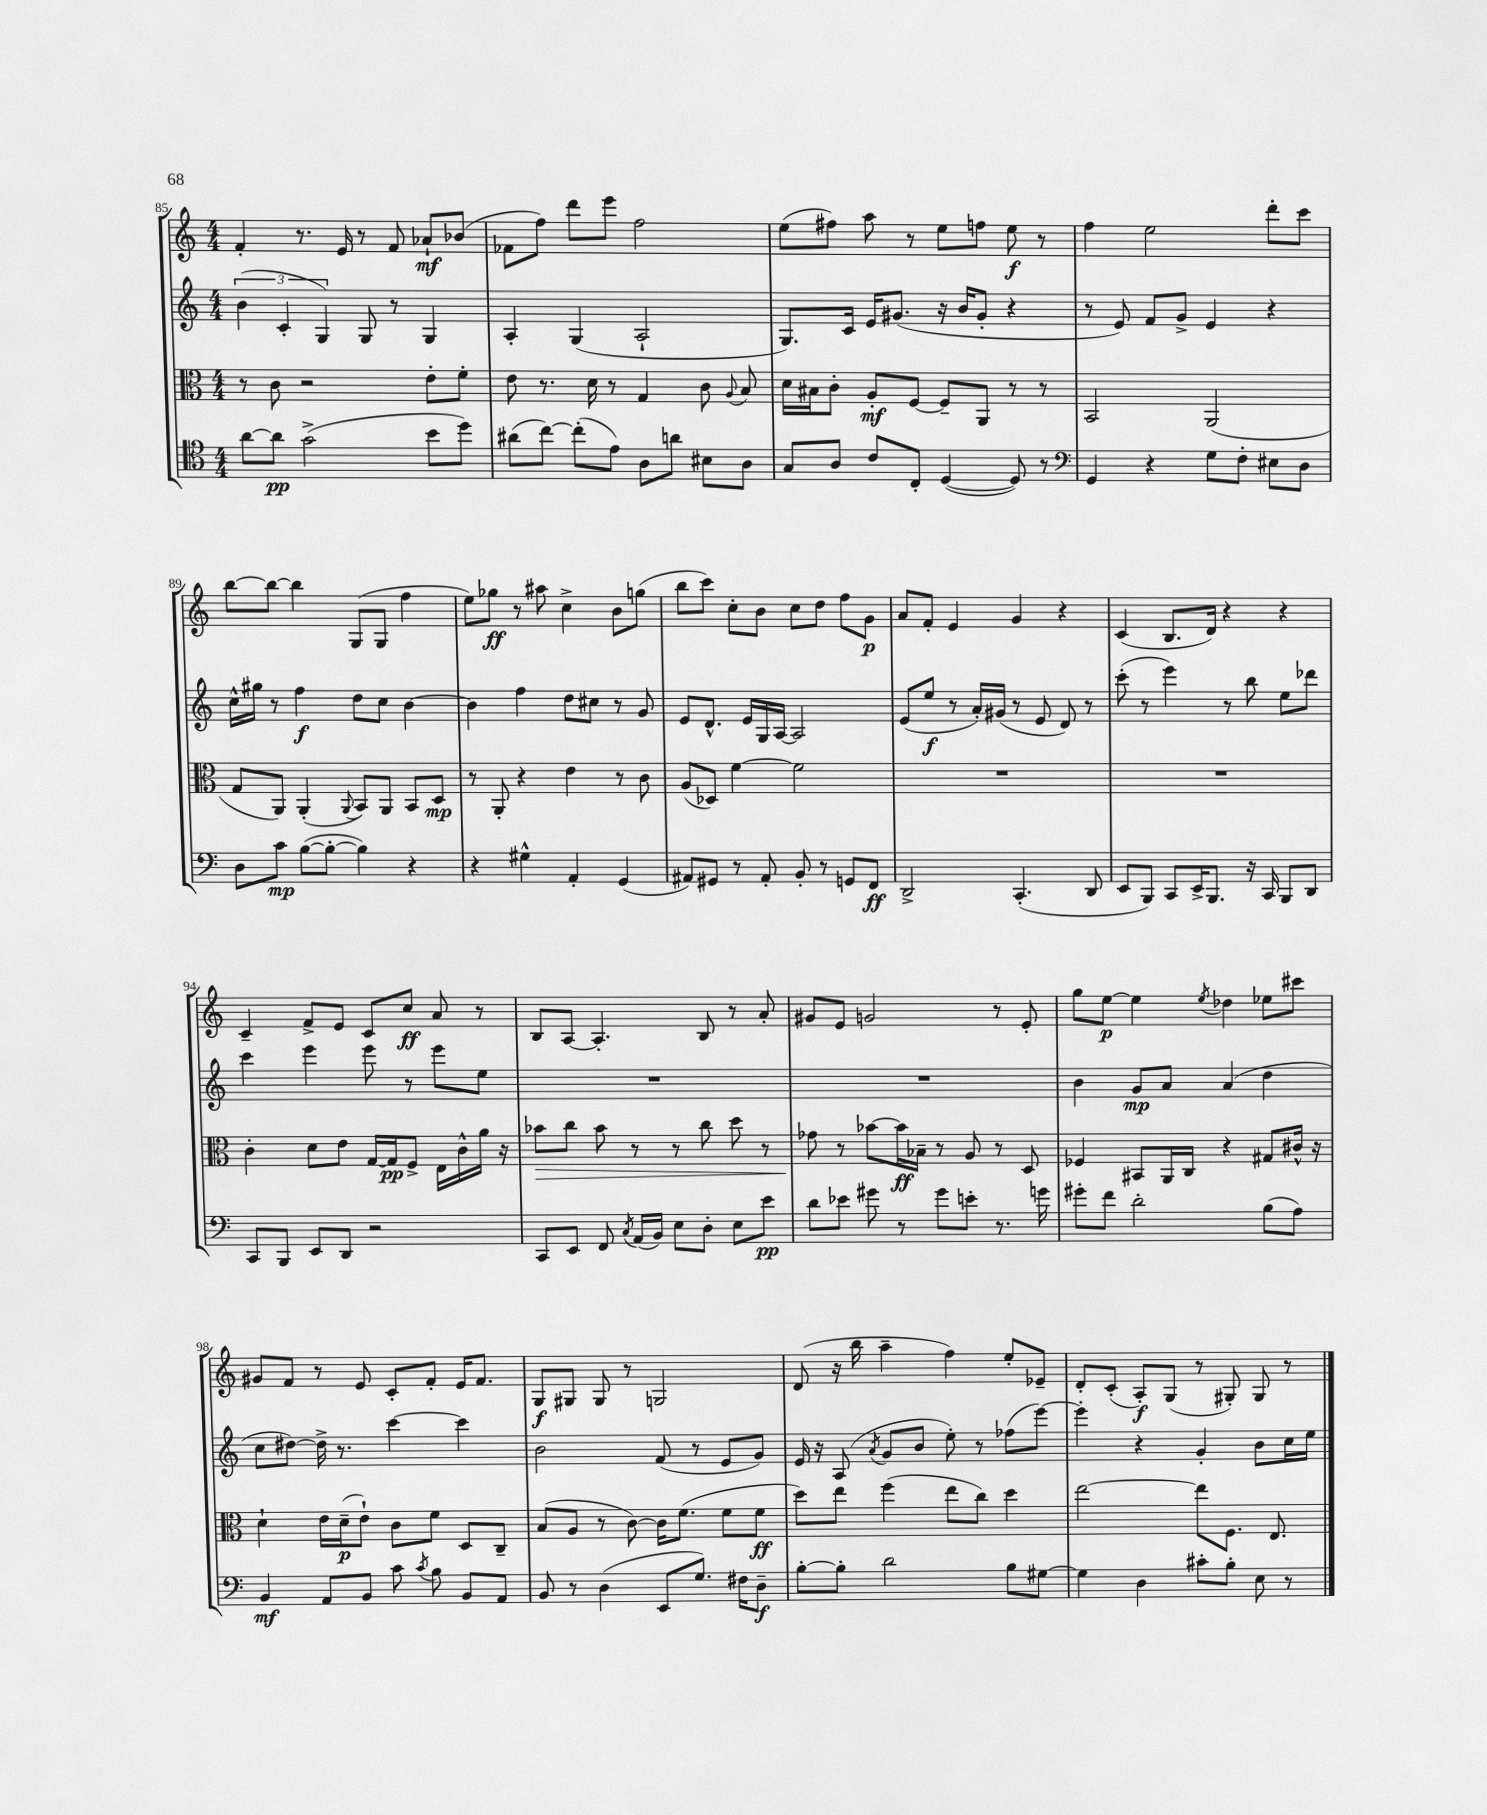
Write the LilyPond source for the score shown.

<<
\new StaffGroup <<
\new Staff = "s0" {
    \clef treble \key c \major \numericTimeSignature \time 4/4
    \autoBeamOff f'4-. r8. e'16 r8 f'8 aes'8[-!\mf bes'8]( |
    fes'8[ f''8]) d'''8[ e'''8] f''2 |
    e''8[( fis''8]) a''8 r8 e''8[ f''8] e''8\f r8 |
    f''4 e''2 d'''8[-. c'''8] |
    b''8[~ b''8]~ b''4 g8[( g8] f''4 |
    e''8[) ges''8]\ff r8 ais''8 c''4-> b'8[ g''8]( |
    b''8[ c'''8]) c''8[-. b'8] c''8[ d''8] f''8[ g'8]\p |
    a'8[ f'8]-. e'4 g'4 r4 |
    c'4( b8.[ d'16]) r4 r4 |
    c'4-- f'8[-> e'8] c'8[ c''8]\ff a'8 r8 |
    b8[ a8]~ a4.-. b8 r8 a'8-. |
    gis'8[ e'8] g'2 r8 e'8-. |
    g''8[ e''8]~\p e''4 \acciaccatura { e''8 } des''4 ees''8[ cis'''8] |
    gis'8[ f'8] r8 e'8 c'8[-. f'8]-. e'16[ f'8.] |
    g8[\f gis8] gis8 r8 g2 |
    d'8( r16 b''16 a''4-- f''4) e''8[-. ees'8]-- |
    d'8[-. c'8]-.( a8[-.\f) g8]( r8 gis8-.) gis8 r8 \bar "|." |
}
\new Staff = "s1" {
    \clef treble \key c \major \numericTimeSignature \time 4/4
    \autoBeamOff \tuplet 3/2 { b'4( c'4-. g4) } g8 r8 g4 |
    a4-. g4( a2-! |
    g8.[) c'16] e'16[ gis'8.]( r16 b'16[ gis'8]-. r4 |
    r8 e'8) f'8[ g'8]-> e'4 r4 |
    c''16[-^ gis''16] r8 f''4\f d''8[ c''8] b'4~ |
    b'4 f''4 d''8[ cis''8] r8 g'8 |
    e'8[ d'8.]-^ e'16[ g16 a16]~ a2 |
    e'8[( e''8]\f r8 a'16[-.) gis'16]( r8 e'8 d'8) r8 |
    c'''8-.( r8 e'''4) r8 b''8 e''8[ des'''8] |
    c'''4 e'''4 e'''8 r8 e'''8[ e''8] |
    R1 |
    R1 |
    b'4 g'8[\mp a'8] a'4( d''4 |
    c''8[ dis''8]~) dis''16-> r8. c'''4~ c'''4 |
    b'2 f'8( r8 e'8[ g'8]) |
    e'16 r16 a8( \acciaccatura { a'8 } g'8[ b'8] e''8-.) r8 fes''8[( e'''8]~) |
    e'''4-. r4 g'4-. b'8[ c''16 e''16] \bar "|." |
}
\new Staff = "s2" {
    \clef alto \key c \major \numericTimeSignature \time 4/4
    \autoBeamOff r8 c'8 r2 e'8[-. f'8]-. |
    e'8 r8. d'16 r8 g4 c'8 \appoggiatura { a8 } b8 |
    d'16[ bis16 c'8]-. a8[-.\mf f8]~ f8[-- a,8] r8 r8 |
    b,2 a,2( |
    g8[ a,8]) a,4-.( \appoggiatura { a,8 } b,8[) a,8] b,8[ d8]\mp |
    r8 a,8-. r4 e'4 r8 c'8 |
    a8[( des8]) f'4~ f'2 |
    R1 |
    R1 |
    c'4-. d'8[ e'8] g16[~ g16\pp f8]-> e16[ c'16-^ a'16] r16 |
    bes'8[\> c''8] bes'8 r8 r8 c''8 d''8 r8 |
    ges'8\! r8 bes'8[~ bes'16\ff bes16]-- r8 a8 r8 d8 |
    fes4 bis,8[ a,16 c16] r4 gis8[ cis'16]-^ r16 |
    d'4-! e'16[ d'16--\p( e'8]-!) c'8[ f'8] d8[ c8]-- |
    b8[( a8] r8 c'8~) c'16[ f'8.]( f'8[ f'8]\ff |
    d''8[) e''8] f''4( e''8[ c''8]) d''4 |
    e''2~ e''8[ f8.] e8. \bar "|." |
}
\new Staff = "s3" {
    \clef tenor \key c \major \numericTimeSignature \time 4/4
    \autoBeamOff a'8[~ a'8]\pp g'2->( b'8[ d''8]) |
    ais'8[( c''8]~) c''8[-.( e'8]) a8[ a'8] bis8[ a8] |
    g8[ a8] c'8[ c8]-. d4~( d8) r8 |
    \clef bass g,4 r4 g8[ f8]-. eis8[ d8] |
    d8[ c'8]\mp b8[~( b8]~-. b4) r4 |
    r4 gis4-^ a,4-. g,4( |
    ais,8[) gis,8] r8 ais,8-. b,8-. r8 g,8[ f,8]\ff |
    d,2-> c,4.-.( d,8 |
    e,8[ b,,8]) c,8[ e,16-> b,,8.] r16 c,16 b,,8[ d,8] |
    c,8[ b,,8] e,8[ d,8] r2 |
    c,8[ e,8] f,8 \acciaccatura { c8 } a,16[( b,16]) e8[ d8]-. e8[ e'8]\pp |
    d'8[ ees'8] gis'8 r8 gis'8[ e'8]-. r8. g'16 |
    gis'8[-. f'8] d'2-. b8[( a8]) |
    b,4\mf a,8[ b,8] c'8 \acciaccatura { c'8 } b8 b,8[ a,8] |
    b,8 r8 d4( e,8[ g8.]) fis16[ d8]--\f |
    b8[~-. b8]-. d'2 b8[ gis8]~ |
    gis4 d4 cis'8[-. b8]-. e8 r8 \bar "|." |
}
>>
>>
\layout { \context { \Score currentBarNumber = #85 } }
